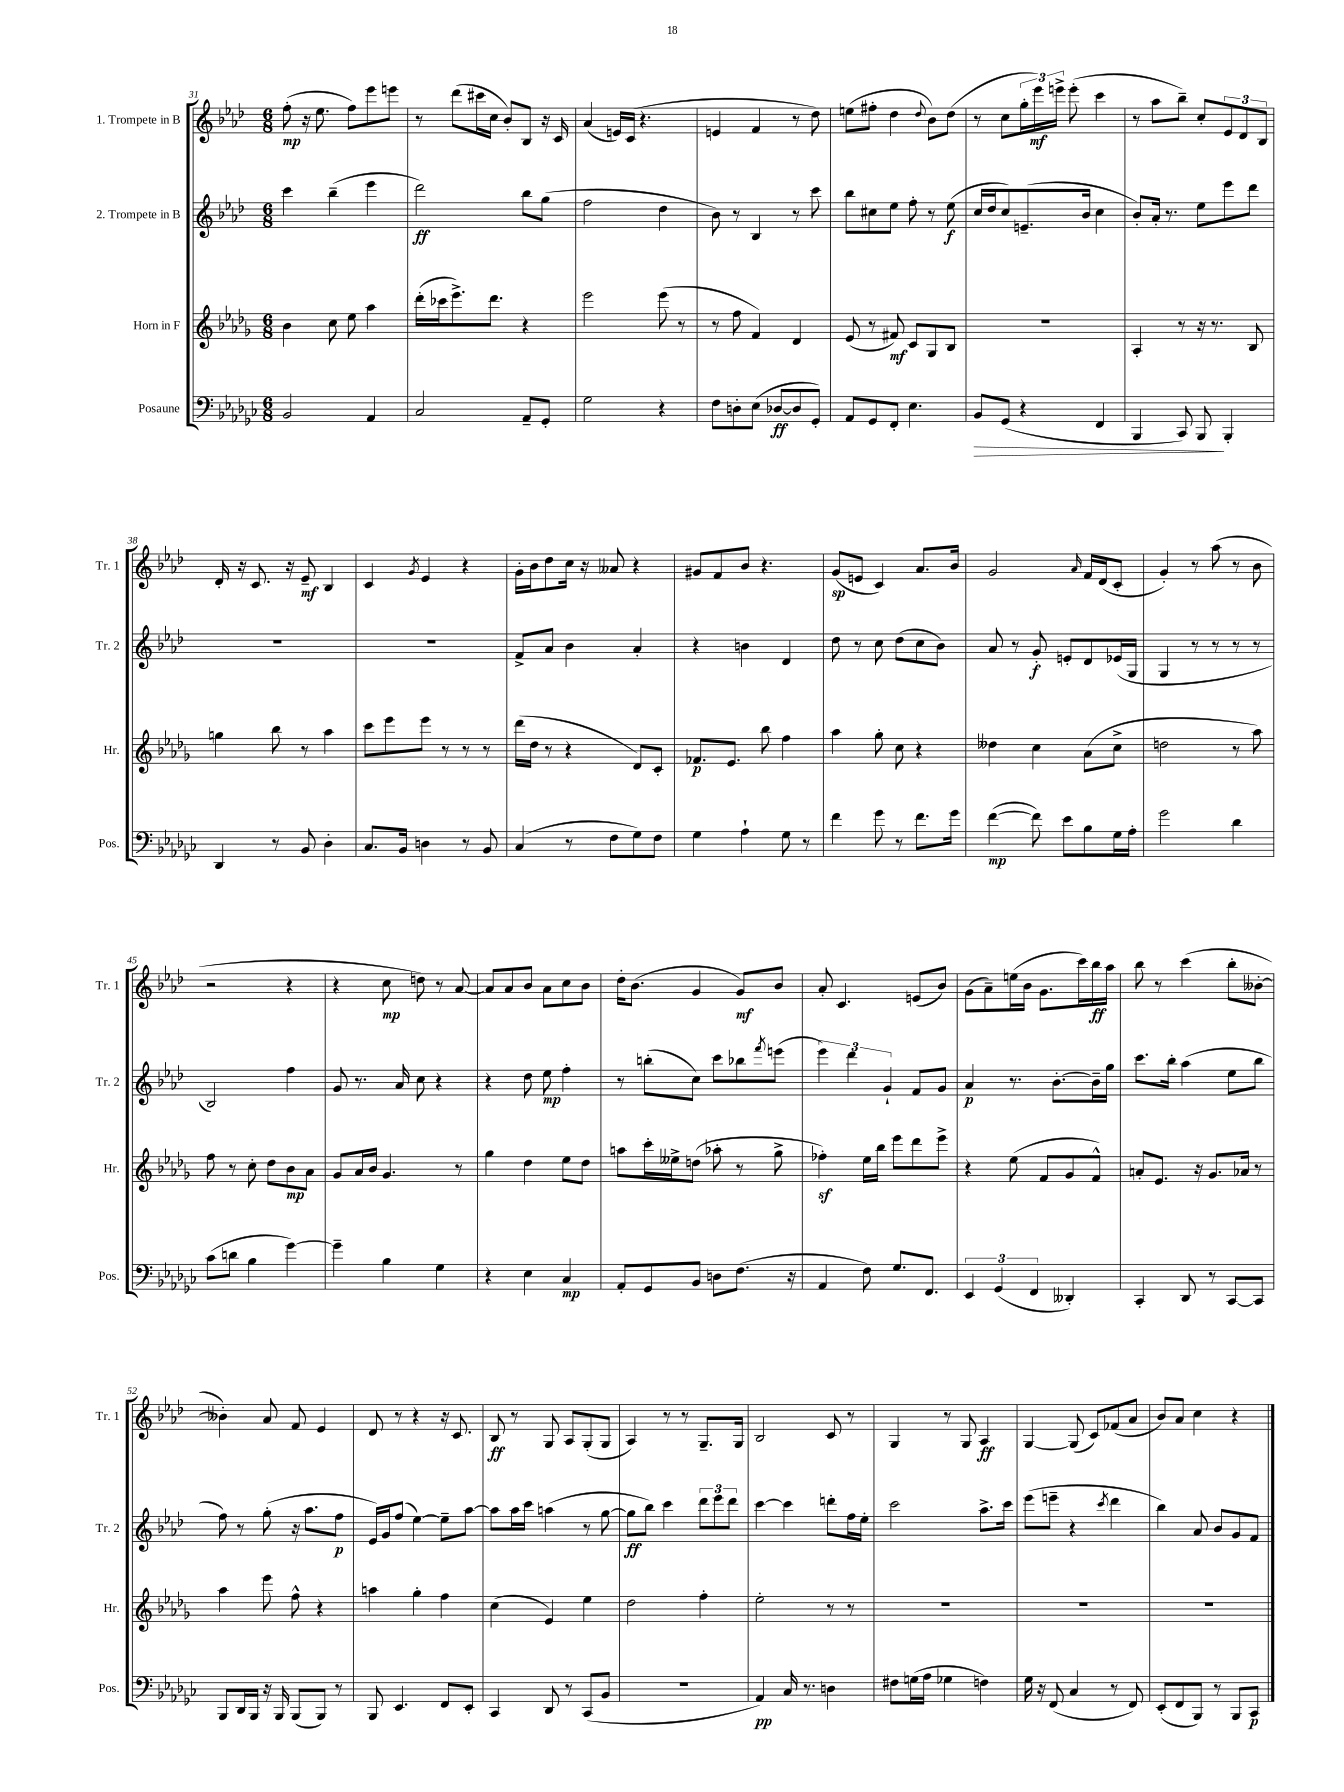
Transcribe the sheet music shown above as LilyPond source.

<<
\new StaffGroup <<
\new Staff = "s0" \with { instrumentName = "1. Trompete in B" shortInstrumentName = "Tr. 1" } {
    \clef treble \key aes \major \numericTimeSignature \time 6/8
    f''8-.\mp( r16 ees''8. f''8) ees'''8 e'''8 |
    r8 des'''8( cis'''16 c''16 bes'8-.) bes8 r16 c'16 |
    aes'4( e'16) c'16( r4. |
    e'4 f'4 r8 des''8) |
    e''8( fis''8-. des''4 \appoggiatura { des''8 } bes'8) des''8( |
    r8 c''8 \tuplet 3/2 { g''16-. ees'''16\mf) e'''16-> } e'''8-.( c'''4 |
    r8 aes''8 bes''8--) c''8-. \tuplet 3/2 { ees'8 des'8 bes8 } |
    des'16-. r16 c'8. r16 ees'8--\mf bes4 |
    c'4 \acciaccatura { g'8 } ees'4 r4 |
    g'16-. bes'16 des''8 c''16 r16 aeses'8 r4 |
    gis'8 f'8 bes'8 r4. |
    g'8\sp( e'8 c'4) aes'8. bes'16 |
    g'2 \grace { aes'16 } f'16 des'16( c'8-. |
    g'4-.) r8 aes''8( r8 bes'8 |
    r2 r4 |
    r4 c''8\mp d''8) r8 aes'8~ |
    aes'8 aes'8 bes'8 aes'8 c''8 bes'8 |
    des''16-. bes'8.( g'4 g'8\mf) bes'8 |
    aes'8-. c'4. e'8( bes'8) |
    g'8( aes'8--) e''16( bes'16 g'8. c'''16) bes''16\ff aes''16 |
    bes''8 r8 c'''4( bes''8-. beses'8~-. |
    beses'4-.) aes'8 f'8 ees'4 |
    des'8 r8 r4 r16 c'8. |
    bes8\ff r8 g8 aes8 g8-.( g8 |
    aes4) r8 r8 g8.-- g16 |
    bes2 c'8 r8 |
    g4 r8 g8 aes4\ff |
    g4~ g8( c'8) fes'8( aes'8 |
    bes'8) aes'8 c''4 r4 \bar "|." |
}
\new Staff = "s1" \with { instrumentName = "2. Trompete in B" shortInstrumentName = "Tr. 2" } {
    \clef treble \key aes \major \numericTimeSignature \time 6/8
    c'''4 bes''4--( ees'''4 |
    des'''2\ff) bes''8 g''8( |
    f''2 des''4 |
    bes'8) r8 bes4 r8 c'''8 |
    bes''8 cis''8 ees''8 f''8-. r8 ees''8\f( |
    c''16 des''16 c''8) e'8.--( bes'16 c''4 |
    bes'8-.) aes'16-. r8. ees''8 ees'''8 des'''8 |
    R2. |
    R2. |
    f'8-> aes'8 bes'4 aes'4-. |
    r4 b'4 des'4 |
    des''8 r8 c''8 des''8( c''8 bes'8) |
    aes'8 r8 g'8-.\f e'8-. des'8 ees'16( g16 |
    g4 r8 r8 r8 r8 |
    bes2) f''4 |
    g'8 r8. aes'16 c''8 r4 |
    r4 des''8 ees''8\mp f''4-. |
    r8 b''8-.( c''8) c'''8 bes''8 \acciaccatura { f'''8 } e'''8( |
    \tuplet 3/2 { ees'''4) des'''4 g'4-! } f'8 g'8 |
    aes'4\p r8. bes'8.~-. bes'16-- g''16 |
    c'''8. bes''16-. aes''4( ees''8 bes''8 |
    f''8) r8 g''8-.( r16 aes''8. f''8\p |
    ees'16) g'16 f''8( ees''4~) ees''8-- aes''8~ |
    aes''8 aes''16 c'''16 a''4( r8 g''8~ |
    g''8\ff bes''8) c'''4 \tuplet 3/2 { des'''8 ees'''8 des'''8 } |
    c'''4~ c'''4 d'''8-. f''16 ees''16-. |
    c'''2 aes''8.-> c'''16 |
    ees'''8( e'''8-- r4 \acciaccatura { c'''8 } des'''4 |
    bes''4) aes'8 bes'8 g'8 f'8 \bar "|." |
}
\new Staff = "s2" \with { instrumentName = "Horn in F" shortInstrumentName = "Hr." } {
    \clef treble \key des \major \numericTimeSignature \time 6/8
    bes'4 c''8 ees''8 aes''4 |
    des'''16-.( ces'''16 ees'''8.->) des'''8. r4 |
    ees'''2 ees'''8( r8 |
    r8 f''8 f'4) des'4 |
    ees'8( r8 fis'8\mf) c'8 ges8 bes8 |
    R2. |
    aes4-. r8 r16 r8. bes8 |
    g''4 bes''8 r8 aes''4 |
    c'''8 ees'''8 ees'''8 r8 r8 r8 |
    des'''16( des''16 r8 r4 des'8) c'8-. |
    fes'8.\p ees'8. bes''8 f''4 |
    aes''4 ges''8-. c''8 r4 |
    deses''4 c''4 aes'8( c''8-> |
    d''2 r8 aes''8) |
    f''8 r8 c''8-. des''8 bes'8\mp aes'8 |
    ges'8 aes'16 bes'16 ges'4. r8 |
    ges''4 des''4 ees''8 des''8 |
    a''8 c'''16-. eeses''16-> d''8( aes''8-. r8 ges''8-> |
    fes''4-.\sf) ees''16 bes''16 ees'''8 des'''8 ees'''8-> |
    r4 ees''8( f'8 ges'8 f'8-^) |
    a'8-. ees'8. r16 ges'8. aes'16 r8 |
    aes''4 ees'''8 f''8-^ r4 |
    a''4 ges''4-. f''4 |
    c''4( ees'4) ees''4 |
    des''2 f''4-. |
    ees''2-. r8 r8 |
    R2. |
    R2. |
    R2. \bar "|." |
}
\new Staff = "s3" \with { instrumentName = "Posaune" shortInstrumentName = "Pos." } {
    \clef bass \key ges \major \numericTimeSignature \time 6/8
    bes,2 aes,4 |
    ces2 aes,8-- ges,8-. |
    ges2 r4 |
    f8 d8-. ees8( des8~\ff des8 ges,8-.) |
    aes,8 ges,8 f,8-. ees4. |
    bes,8\> ges,8( r4 f,4 |
    bes,,4 ces,8) bes,,8\! bes,,4-. |
    des,4 r8 bes,8 des4-. |
    ces8. bes,16 d4 r8 bes,8 |
    ces4( r8 f8 ges8) f8 |
    ges4 aes4-! ges8 r8 |
    f'4 ges'8 r8 f'8. ges'16 |
    f'4~\mp( f'8) ees'8 bes8 ges16 aes16-. |
    ges'2 des'4 |
    ces'8( d'8 bes4 ges'4~) |
    ges'4-- bes4 ges4 |
    r4 ees4 ces4\mp |
    aes,8-. ges,8 bes,8 d8 f8.( r16 |
    aes,4 f8) ges8. f,8. |
    \tuplet 3/2 { ees,4 ges,4( f,4 } deses,4-.) |
    ces,4-. des,8 r8 ces,8~ ces,8 |
    bes,,8 des,16 bes,,16 r16 bes,,16 bes,,8( bes,,8) r8 |
    bes,,8 ees,4. f,8 ees,8-. |
    ces,4 des,8 r8 ces,8( bes,8 |
    R2. |
    aes,4\pp) ces16 r8. d4 |
    fis8 g16( aes16 ges4 f4) |
    ges16 r16 f,8( ces4 r8 f,8) |
    ees,8-.( f,8 bes,,8) r8 bes,,8 ces,8\p \bar "|." |
}
>>
>>
\layout { \context { \Score currentBarNumber = #31 } }
